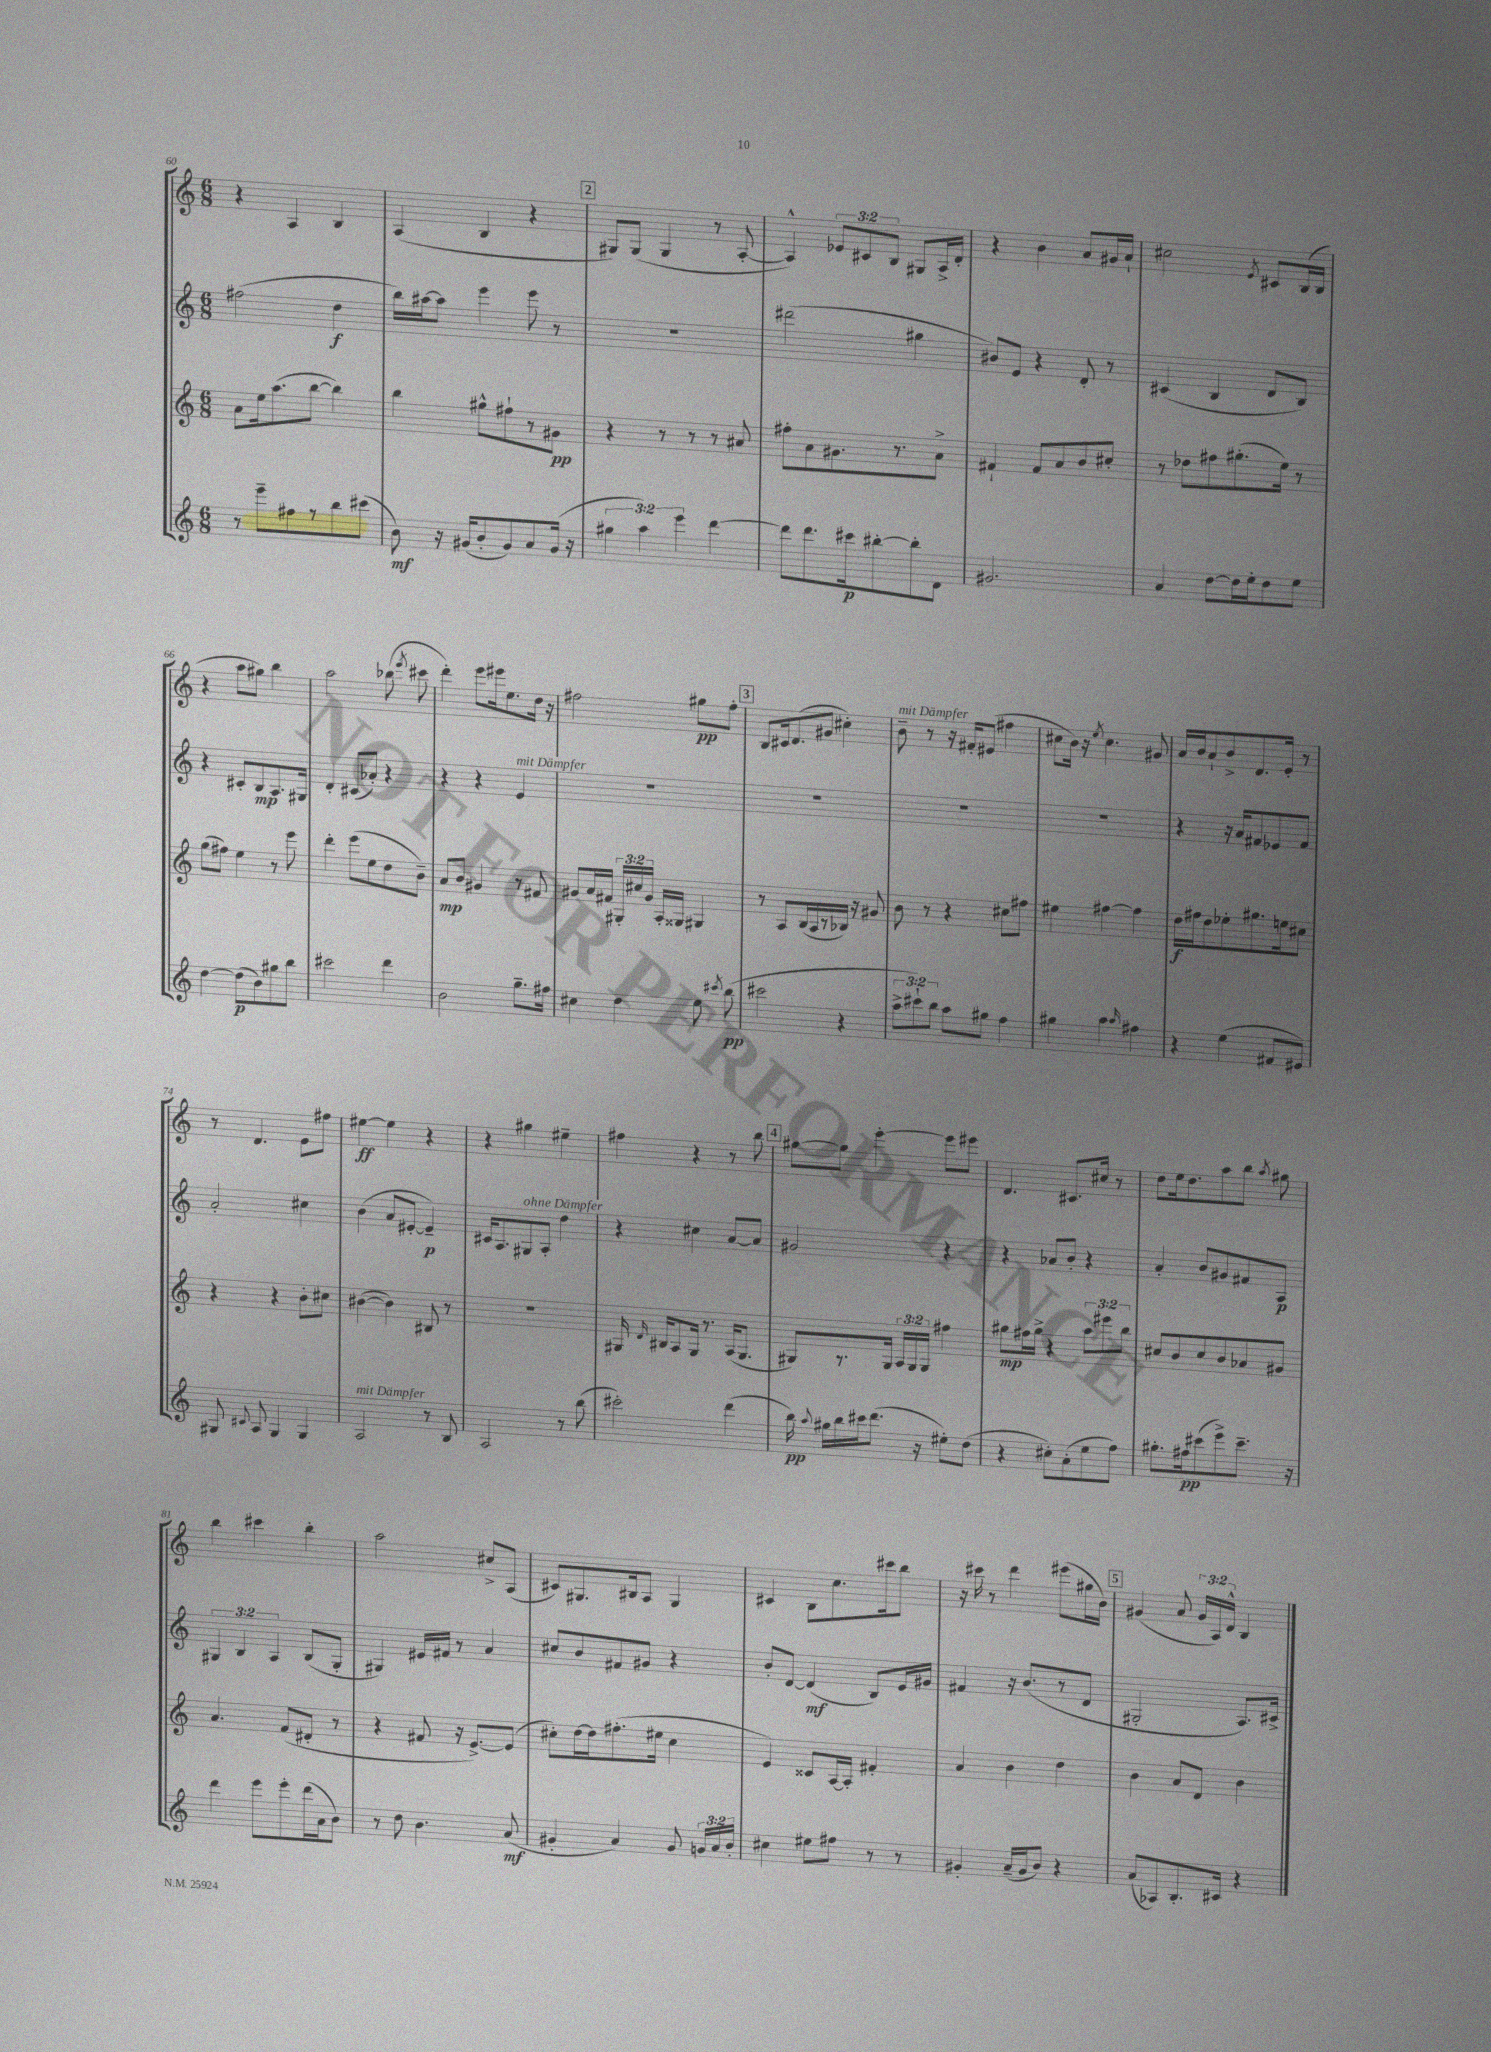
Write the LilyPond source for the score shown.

<<
\new StaffGroup <<
\new Staff = "s0" {
    \clef treble \key c \major \numericTimeSignature \time 6/8 \override Staff.TupletNumber.text = #tuplet-number::calc-fraction-text
    \autoBeamOff r4 a4 b4 |
    a4( b4 r4 |
    \mark \markup { \box "2" } gis8[) gis8]( gis4 r8 a8~-. |
    a4-^) \tuplet 3/2 { ees'8[ cis'8 b8] } gis8[ a16-> d'16]-. |
    r4 b'4 a'8[ gis'16 a'16]-! |
    cis''2 \acciaccatura { e'8 } cis'8[ b16( b16] |
    r4 a''8[ gis''8]) b''4 |
    a''2 bes''8( \acciaccatura { e'''8 } cis'''8 |
    d'''4-.) e'''8[ eis'''16 e''8. d''16] r16 |
    fis''2 gis''8[\pp fis''8]-. |
    \mark \markup { \box "3" } b8[ cis'16 d'8.( gis'8] cis''4-.) |
    b'8--^\markup { \italic "mit Dämpfer" } r8 r16 fis'16[-. eis'8]( fis''4 |
    cis''8[ b'16]) r16 \acciaccatura { e''8 } cis''4. gis'8 |
    a'16[ b'16 a'8-! b'8-> d'8. e'16]-. r8 |
    r8 d'4. e'8[ fis''8] |
    eis''4~\ff eis''4 r4 |
    r4 gis''4 eis''4-- |
    fis''4 r4 r8 b''8 |
    \mark \markup { \box "4" } gis''8[~ gis''8] e'''4~-. e'''8[ eis'''8] |
    d'4. cis'8.[ cis''16] r8 |
    d''8[ e''16 d''8. a''8 b''8] \acciaccatura { a''8 } gis''8 |
    b''4 cis'''4 b''4-. |
    a''2 cis''8[-> a8]( |
    cis'8[) gis8. bis16 a8] gis4 |
    cis'4 b8[ c''8. cis'''16 b''8] |
    r16 cis'''16 r8 d'''4 eis'''8[( gis''16 b'16]) |
    \mark \markup { \box "5" } gis'4( a'8 \tuplet 3/2 { gis'16[ a16) d'16]-^ } b4 \bar "|." |
}
\new Staff = "s1" {
    \clef treble \key c \major \numericTimeSignature \time 6/8 \override Staff.TupletNumber.text = #tuplet-number::calc-fraction-text
    \autoBeamOff fis''2( d''4\f |
    b''16[) ais''16~ ais''8] e'''4 e'''8 r8 |
    \mark \markup { \box "2" } R2. |
    dis'''2( gis''4 |
    bis'8[) e'8] r4 d'8-. r8 |
    cis'4( b4 d'8[ b8]) |
    r4 cis'8[-. b8\mp a8. gis16] |
    d'4-. cis'8[( aes'8]-.) r4 |
    r4 r4 e'4^\markup { \italic "mit Dämpfer" } |
    R2. |
    \mark \markup { \box "3" } R2. |
    R2. |
    R2. |
    r4 r16 a'16[ fis'8 ees'8 fis'8] |
    a'2-. cis''4 |
    b'4( a'8[ eis'8]~-. eis'4--\p) |
    cis'16[ a8. gis8^\markup { \italic "ohne Dämpfer" } a8]-. d''4 |
    r4 cis''4 a'8[~ a'8] |
    \mark \markup { \box "4" } gis'2 r4 |
    r4 aes'8[ b'8]-. r4 |
    a'4-. b'8[ gis'8 fis'8 a8]\p |
    \tuplet 3/2 { gis4 b4 a4 } b8[( gis8]-. |
    gis4) eis'16[ fis'16] r8 a'4 |
    cis''8[ b'8 fis'8 gis'8] r4 |
    b'8[-. d'8]~ d'4\mf( b8[) e'16 gis'16] |
    fis'4 r16 b'8.[( r8 d'8] |
    \mark \markup { \box "5" } gis2-. a8.[) cis'16]-> \bar "|." |
}
\new Staff = "s2" {
    \clef treble \key c \major \numericTimeSignature \time 6/8 \override Staff.TupletNumber.text = #tuplet-number::calc-fraction-text
    \autoBeamOff a'8[ e''16 a''8.( b''8]~ b''4) |
    b''4 gis''8[-^ fis''8-! r8 gis'8]\pp |
    \mark \markup { \box "2" } r4 r8 r8 r8 ais'8 |
    fis''8[-. a'8 gis'8. r8. a'8]-> |
    fis'4-! fis'8[ a'8 b'8 cis''8]-. |
    r8 des''8[ fis''8 gis''8.-.( e''16]) r8 |
    g''8[( fis''8]) e''4 r8 e'''8 |
    d'''4-. e'''8[( e''8 d''8 b'8]--) |
    a'8[\mp b'8] gis'4 r8 fis'8 |
    gis'8[ a'16 fis'16] \tuplet 3/2 { gis16[-. cis''16 gis'16] } a16[-. gisis16] gis4 |
    \mark \markup { \box "3" } r8 a8[ b16( a16 r8 bes16]) r16 gis'8 |
    b'8 r8 r4 cis''8[ fis''8] |
    eis''4 fis''4~ fis''4 |
    d''16[\f fis''16 d''8 ees''8-. gis''8. e''16 cis''8] |
    r4 r4 b'8[-. cis''8] |
    bis'4~( bis'4) bis8 r8 |
    r2. |
    gis16 \grace { d'16 } bis16[ a8 gis16] r8. a16[( gis8.] |
    \mark \markup { \box "4" } gis8[) r8. gis16] \tuplet 3/2 { a16[ gis16 gis16] } fis''4 |
    gis''8[\mp fis''16 gis''16]-> r4 \tuplet 3/2 { a''8[ eis'''8 b''8] } |
    cis''8[ b'8 cis''8 b'8 aes'8 gis'8] |
    a'4. f'8[( dis'8]-. r8 |
    r4 fis'8 r16 e'8.[~->) e'8]( |
    cis''8[-.) d''16~ d''16 fis''8.-.( eis''16] cis''4 |
    e'4) cisis'8[ a16~ a16]-. fis'4-. |
    a'4 b'4 d''4 |
    \mark \markup { \box "5" } b'4 a'8[ d'8] b'4 \bar "|." |
}
\new Staff = "s3" {
    \clef treble \key c \major \numericTimeSignature \time 6/8 \override Staff.TupletNumber.text = #tuplet-number::calc-fraction-text
    \autoBeamOff r8 e'''8[-- fis''8 r8 b''8 cis'''8]( |
    b'8\mf) r16 gis'16[( b'8-. gis'8) a'8 gis'16]( r16 |
    \mark \markup { \box "2" } \tuplet 3/2 { gis''4 a''4) e'''4 } d'''4~ |
    d'''8[ d'''8. cis'''16\p bis''8~-. bis''8-. d'8] |
    gis'2. |
    a'4 d''8[~ d''16 e''16-. d''8 e''8] |
    d''4~ d''8[\p( b'8) gis''8 b''8] |
    cis'''2 d'''4 |
    b'2 g''8.[-- fis''16] |
    cis''4 d''4 e''8 \acciaccatura { cis'''8 } b''8\pp( |
    \mark \markup { \box "3" } cis'''2 r4 |
    \tuplet 3/2 { a''8[-> cis'''8-!) b''8] } a''8[ gis''8] f''4 |
    gis''4 a''4 \grace { a''16 } fis''4 |
    r4 e''4( fis'8[ eis'8]) |
    gis8 \appoggiatura { cis'8 } a8 gis4 gis4 |
    a2^\markup { \italic "mit Dämpfer" } r8 b8 |
    a2 r8 b''8( |
    cis'''2-.) d'''4( |
    \mark \markup { \box "4" } b''16\pp) \appoggiatura { a''8 } gis''16[ b''16 cis'''16 d'''8.]( r16 eis''8[-.) d''8]( |
    r4 cis''8[-.) a'8-.( e''8 f''8]) |
    gis''8.[-. fis''16\pp cis'''8( e'''8->) cis'''8.]-- r16 |
    d'''4 e'''8[ e'''8-. d'''16( a'16 b'8]) |
    r8 d''8 b'4. a'8\mf( |
    gis'4-. a'4) gis'8 \tuplet 3/2 { g'16[ a'16 b'16]-. } |
    cis''4 eis''8[ fis''8] r8 r8 |
    gis'4-. a'16[--( gis'16 b'8]) r4 |
    \mark \markup { \box "5" } a'8[( aes8) b8.-. cis'16] r4 \bar "|." |
}
>>
>>
\layout { \context { \Score currentBarNumber = #60 } }
